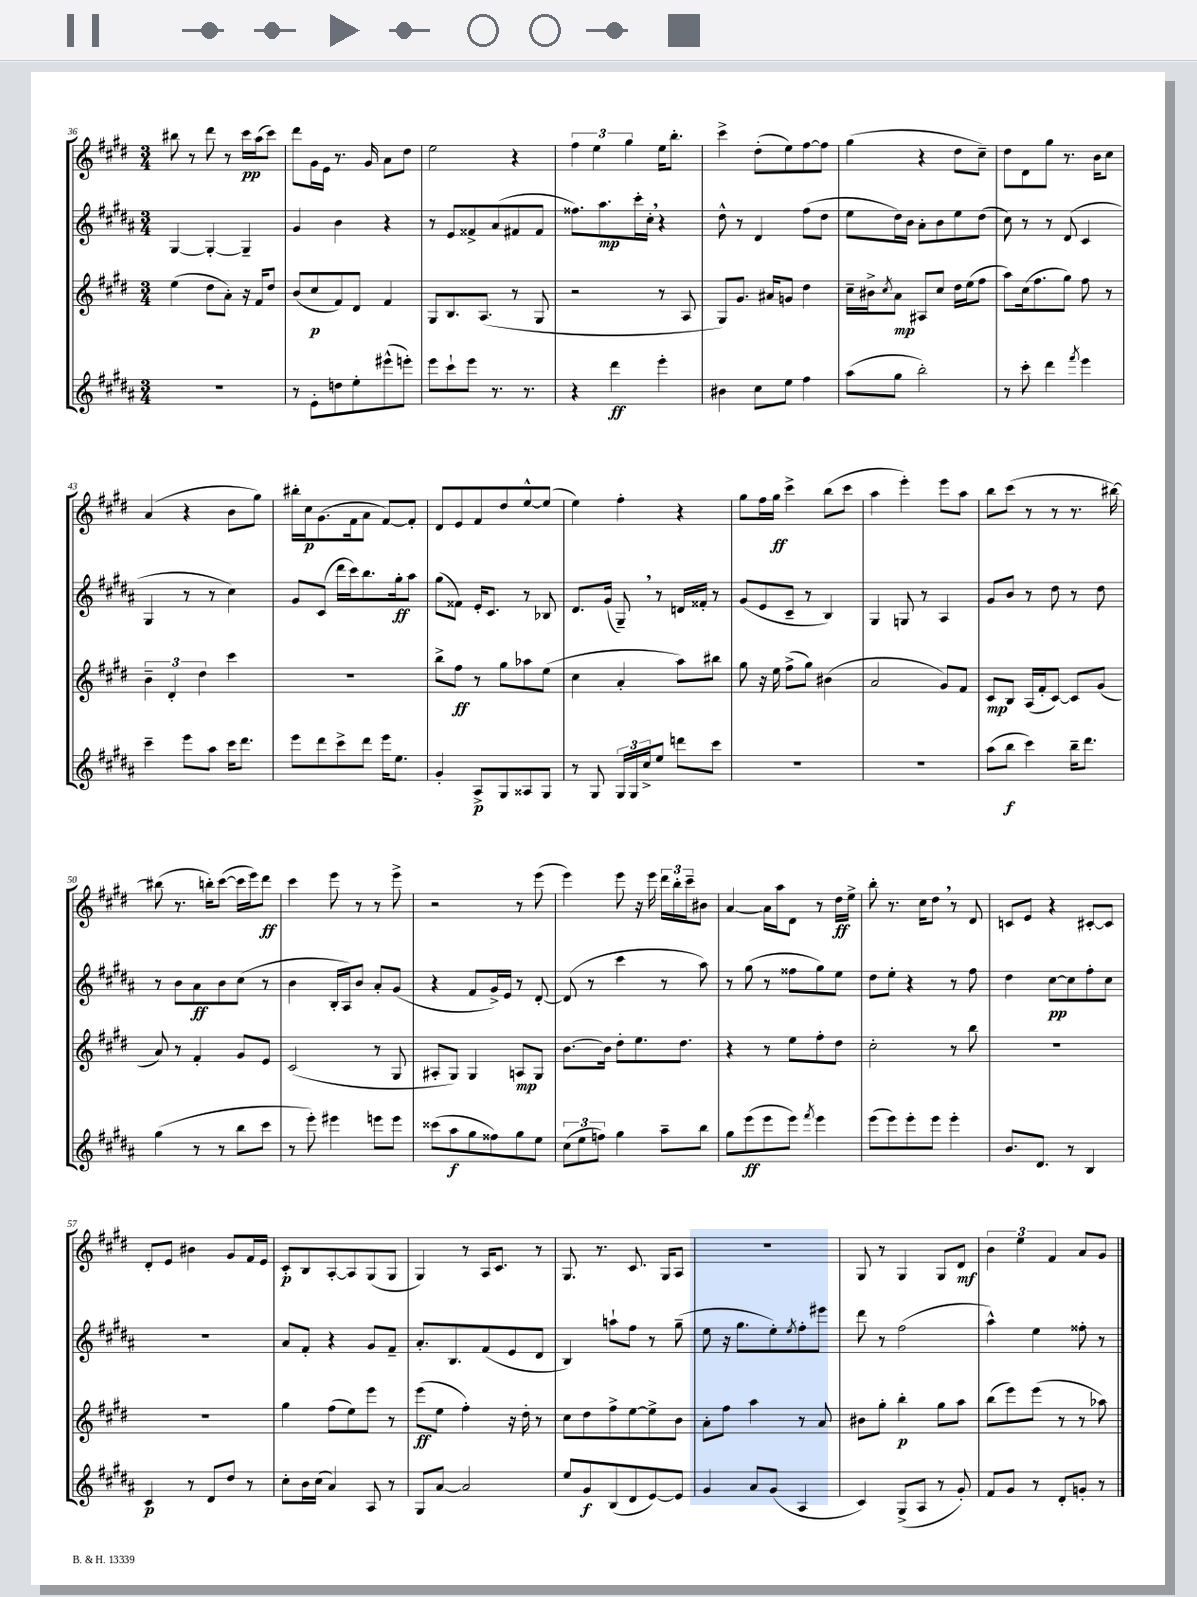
<<
\new StaffGroup <<
\new Staff = "s0" {
    \clef treble \key e \major \numericTimeSignature \time 3/4
    bis''8 r8 dis'''8 r8 cis'''16\pp a''16( cis'''8) |
    dis'''8 gis'16 e'16 r8. gis'16 a'8 dis''8 |
    e''2 r4 |
    \tuplet 3/2 { fis''4 e''4 gis''4 } e''16 b''8.-. |
    cis'''4-> dis''8-.( e''8) fis''8~ fis''8 |
    gis''4( r4 dis''8 cis''8--) |
    dis''8 dis'8 gis''8 r8. b'16 cis''8 |
    a'4( r4 b'8 gis''8) |
    bis''16-. cis''16\p gis'8.( fis'16 a'8 fis'8~) fis'8-. |
    dis'8 e'8 fis'8 dis''8 e''8~-^ e''8( |
    e''4) fis''4-. r4 |
    gis''8 fis''16 gis''16\ff cis'''4-> b''8( cis'''8 |
    a''4 e'''4-.) e'''8 a''8 |
    b''8 cis'''8( r8 r8 r8. bis''16~) |
    bis''8( r8. b''16-.) cis'''8~( cis'''16 e'''16) dis'''8\ff |
    cis'''4 e'''8 r8 r8 e'''8-> |
    r2 r8 e'''8( |
    e'''4) e'''8 r16 e'''16 \tuplet 3/2 { dis'''16 b''16-. cis'''16-- } bis'8 |
    a'4~ a'16 a''16 dis'8 r8 dis''16\ff e''16-> |
    b''8-. r8. cis''16 dis''8 \breathe r8 dis'8 |
    c'8 e'8 r4 cis'8~-. cis'8 |
    dis'8-. e'8 bis'4 gis'8 fis'16 e'16 |
    cis'8-.\p b8 a8~-. a8 gis8( gis8 |
    gis4) r8 a16 cis'8. r8 |
    gis8. r8. cis'8. gis16 a8 |
    R2. |
    gis8 r8 gis4 gis8 dis'8\mf |
    \tuplet 3/2 { b'4 e''4 fis'4 } a'8 gis'8 \bar "|." |
}
\new Staff = "s1" {
    \clef treble \key b \major \numericTimeSignature \time 3/4
    gis4~ gis4~-. gis4-- |
    gis'4 b'4 r4 |
    r8 e'8 fisis'8-> ais'8( fis'8 fis'8 |
    fisis''8.) ais''8.\mp cis'''16-. cis''16-. \breathe r4 |
    dis''8-^ r8 dis'4 fis''8( dis''8 |
    e''8 dis''16) b'16 ais'8-. b'8 e''8 dis''8( |
    cis''8) r8 r8 dis'8( cis'4 |
    gis4 r8 r8 cis''4) |
    gis'8 cis'8( dis'''16 cis'''16) b''8. gis''16-.\ff ais''8 |
    gis''8( fisis'8) e'16-. cis'8. r8 bes8 |
    dis'8. gis'16( gis8--) \breathe r8 d'16 fisis'16-. r8 |
    gis'8( e'8 cis'8-- r8 b4) |
    gis4 g8 r8 ais4 |
    gis'8 b'8 r8 dis''8 r8 dis''8 |
    r8 b'8 ais'8\ff b'8 cis''8( r8 |
    b'4 b16-. ais16) b'8 ais'8-. gis'8( |
    r4 fis'8 gis'16->) e'16 r8 dis'8~-. |
    dis'8( r8 cis'''4 r8 ais''8) |
    r8 gis''8( r8 fisis''8 gis''8) e''8 |
    dis''8 e''8-. r4 r8 fis''8 |
    dis''4 cis''8~\pp cis''8 fis''8-. cis''8 |
    R2. |
    ais'8 fis'8-. r4 gis'8 fis'8-- |
    ais'8.-. b8. fis'8( e'8 dis'8 |
    b4) a''8-! fis''8 r8 gis''8--( |
    e''8 r16 gis''8. e''8-.) \acciaccatura { e''8 } fis''8-. eis'''8 |
    dis'''8 r8 fis''2( |
    ais''4-^) e''4 fisis''8-. r8 \bar "|." |
}
\new Staff = "s2" {
    \clef treble \key e \major \numericTimeSignature \time 3/4
    e''4( dis''8 a'8-.) r16 fis'16 dis''8 |
    b'8( cis''8\p fis'8) dis'8 fis'4 |
    gis8 b8. a8.( r8 gis8 |
    r2 r8 a8 |
    gis8) gis'8. ais'16 g'8 dis''4 |
    cis''16-- bis'16-> \acciaccatura { cis''8 } a'8\mp ais8 cis''8 dis''16 e''16( fis''8 |
    a''8) cis''16( fis''8. gis''8) fis''8 r8 |
    \tuplet 3/2 { b'4-- dis'4-. dis''4 } cis'''4 |
    R2. |
    b''8-> fis''8\ff r8 gis''8 aes''8 e''8( |
    cis''4 a'4-. a''8) bis''8 |
    gis''8 r16 e''16 fis''8->( gis''8) bis'4( |
    a'2 gis'8) fis'8 |
    cis'8\mp b8 a16( fis'16-. cis'8~) cis'8 gis'8( |
    a'8) r8 fis'4-. gis'8 e'8 |
    cis'2( r8 gis8 |
    ais8-. gis8) gis4 a8\mp gis8 |
    b'8.~ b'16 dis''8-. e''8. dis''8. |
    r4 r8 e''8 fis''8-. dis''8 |
    cis''2-. r8 b''8 |
    R2. |
    R2. |
    gis''4 fis''8( e''8) e'''8 r8 |
    e'''8\ff( e''8 fis''4-.) r16 dis''16-. r8 |
    cis''8 dis''8 fis''8-> e''8~ e''8-> b'8 |
    a'8-. fis''8 a''4 r8 a'8 |
    bis'8 gis''8-. b''4-.\p gis''8 a''8 |
    b''8( e'''8) e'''8( r8 r8 aes''8) \bar "|." |
}
\new Staff = "s3" {
    \clef treble \key b \major \numericTimeSignature \time 3/4
    R2. |
    r8 e'8-. d''8 e''8-. eis'''8-^( e'''8-.) |
    e'''8 cis'''8-! e'''8 r8. r8. |
    r4 dis'''4\ff e'''4-. |
    bis'4 cis''8 e''8 fis''4 |
    ais''8( gis''8 b''2-.) |
    r8 cis'''8-. dis'''4 \acciaccatura { fis'''8 } e'''4 |
    cis'''4-- e'''8 ais''8 cis'''16 dis'''8. |
    e'''8 dis'''8 cis'''8-> dis'''8 e'''16 e''8. |
    gis'4-. ais8->\p gis8 aisis8 gis8 |
    r8 gis8 \tuplet 3/2 { gis16 gis16 cis''16-> } e''8 d'''8 cis'''8 |
    R2. |
    R2. |
    ais''8( b''8\f cis'''4) b''16-- dis'''8. |
    gis''4( r8 r8 b''8 cis'''8 |
    r8 e'''8-.) eis'''4 e'''8 e'''8 |
    cisis'''8( ais''8\f gis''8 fisis''8) gis''8 e''8 |
    \tuplet 3/2 { cis''8( e''8 f''8) } gis''4 ais''8-- b''8 |
    gis''8 e'''8\ff( e'''8 e'''8) \acciaccatura { fis'''8 } e'''4 |
    e'''8( e'''8) e'''8-. e'''8 e'''4-. |
    b'8. dis'8. r8 b4 |
    cis'4\p r8 dis'8 dis''8 r8 |
    cis''8-. b'16 cis''16( ais'4) ais8 r8 |
    gis8 ais'8~ ais'2 |
    e''8 gis'8\f b8( dis'8 e'8~) e'8 |
    gis'4 ais'8 gis'8( ais4 |
    cis'4) gis8->( ais8 r8 gis'8-.) |
    fis'8 gis'8 r8 dis'8-. g'8-. r8 \bar "|." |
}
>>
>>
\layout { \context { \Score currentBarNumber = #36 } }
